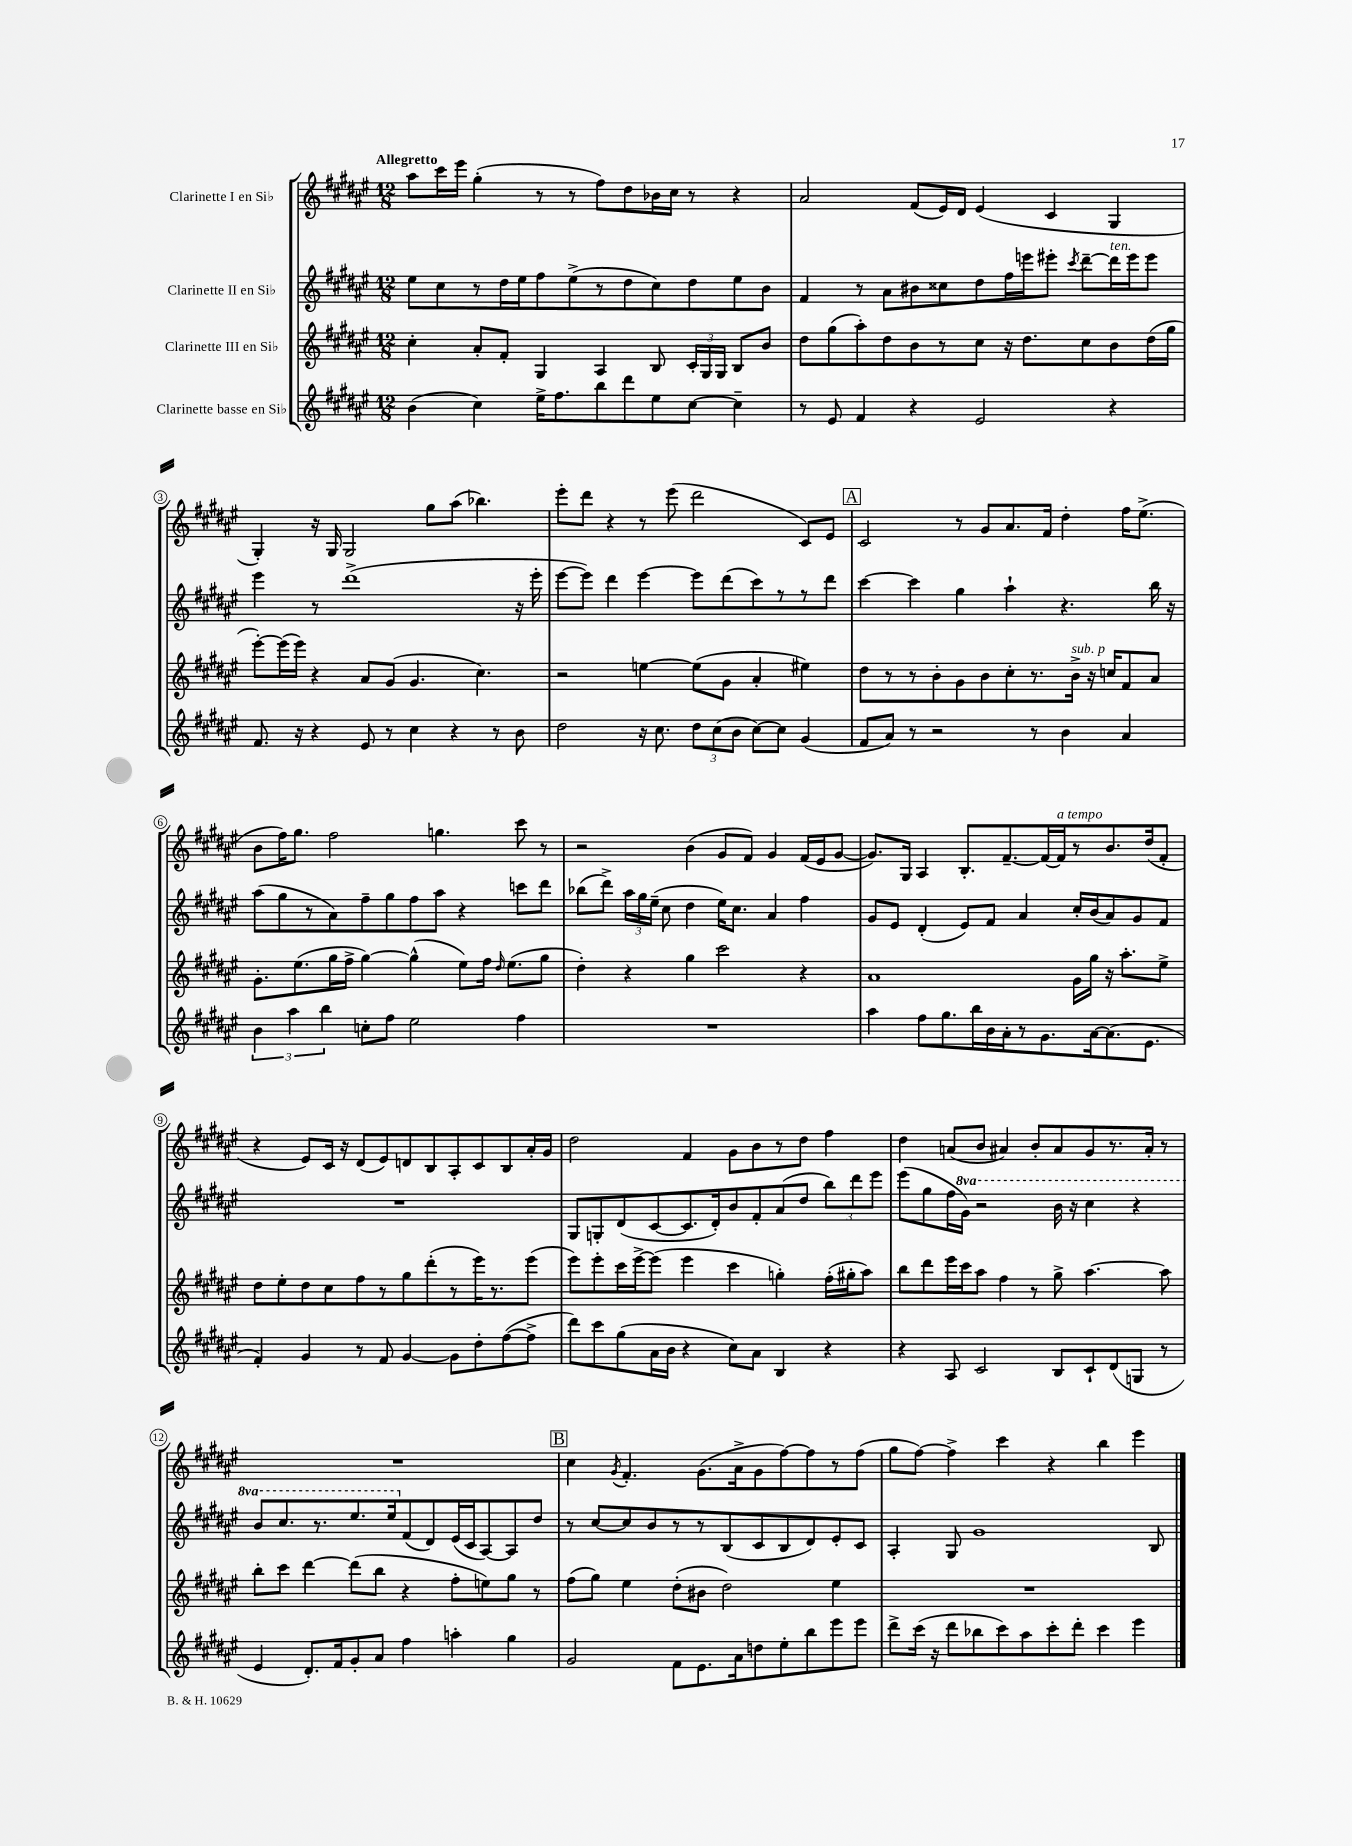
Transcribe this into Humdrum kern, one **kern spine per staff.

**kern	**kern	**kern	**kern
*part4	*part3	*part2	*part1
*staff4	*staff3	*staff2	*staff1
*I"Clarinette basse en Si♭	*I"Clarinette III en Si♭	*I"Clarinette II en Si♭	*I"Clarinette I en Si♭
*clefG2	*clefG2	*clefG2	*clefG2
*k[f#c#g#d#a#e#]	*k[f#c#g#d#a#e#]	*k[f#c#g#d#a#e#]	*k[f#c#g#d#a#e#]
*M12/8	*M12/8	*M12/8	*M12/8
=1	=1	=1	=1
!	!	!	!LO:TX:a:B:t=Allegretto
(4b\	4cc#'\	8ee#\L	8aa#\L
.	.	8cc#\	16ccc#\L
.	.	.	16eee#\JJ
4cc#\)	8a#'/L	8r	(4gg#'\
.	8f#'/J	16dd#\L	.
.	.	16ee#\J	.
16ee#^\KL	4G#/	8ff#\	8r
8.ff#\	.	.	.
.	.	(8ee#^\	8r
8bb\	4A#/	8r	8ff#\L)
8ddd#\	.	8dd#\	8dd#\
8ee#\	8B/	8cc#\)	16b-X\L
.	.	.	16cc#\JJ
[8cc#\J	24c#'/LL	8dd#\	8r
.	24G#/	.	.
.	24G#/JJ	.	.
4cc#~\]	8B/L	8ee#\	4r
.	8b/J	8b\J	.
=2	=2	=2	=2
8r	8dd#\L	4f#/	2a#/
8e#/	(8gg#\	.	.
4f#/	8aa#'\)	8r	.
.	8dd#\	8a#\L	.
4r	8b\	8b#X\	(8f#/L
.	8r	8cc##X\	16e#/L)
.	.	.	16d#/JJ
2e#/	8cc#\J	8dd#\	(4e#/
.	16r	16ff#\L	.
.	8.dd#\L	16eeen\J	.
.	.	8eee#X'\J	4c#/
.	.	8qccc#/	.
.	8cc#\	[8ddd#~\L	.
!	!	!LO:TX:a:i:t=ten.	!
4r	8b\	16ddd#\L]	4G#/
.	.	16eee#\J	.
.	(16dd#\L	8eee#\J	.
.	16gg#\JJ	.	.
!!LO:LB:g=z
=3	=3	=3	=3
8.f#/	[8eee#'\L)	4eee#\	4G#'/)
.	(16eee#\L]	.	.
16r	16eee#\JJ)	.	.
4r	4r	8r	16r
.	.	.	16G#/
.	.	(1ddd#^	2G#/
8e#/	8a#/L	.	.
8r	(8g#/J	.	.
4cc#\	4.g#/	.	.
.	.	.	8gg#\L
4r	.	.	(8aa#\J
.	4.cc#\)	.	4.bb-X\)
8r	.	.	.
8b\	.	16r	.
.	.	16eee#'\	.
=4	=4	=4	=4
2dd#\	2r	[8eee#\L	8eee#'\L
.	.	8eee#\J])	8ddd#\J
.	.	4ddd#\	4r
16r	[4een\	[4eee#\	8r
8.cc#\	.	.	.
.	.	.	(8eee#\
12dd#\L	(8ee\L]	8eee#\L]	2ddd#\
(12cc#\	.	.	.
.	8g#\J	(8ddd#\	.
12b\J	.	.	.
[8cc#\L)	4a#'/	8ccc#\)	.
8cc#\J]	.	8r	.
(4g#/	4ee#X\)	8r	8c#/L)
.	.	8ddd#\J	8e#/J
!!LO:REH:place=s1:t=A
=5	=5	=5	=5
8f#/L	8dd#\L	[4ccc#\	2c#/
8a#/J)	8r	.	.
8r	8r	4ccc#\]	.
2r	8b'\	.	.
.	8g#\	4gg#\	8r
.	8b\	.	8g#/L
.	8cc#'\	4aa#`\	8.a#/
8r	8.r	.	.
.	.	.	16f#/Jk
4b\	.	4.r	4dd#'\
!	!LO:TX:a:i:t=sub. p	!	!
.	16b^\Jk	.	.
.	16r	.	.
.	16ccn/KL	.	.
4a#/	8f#/	.	16ff#\KL
.	.	.	(8.ee#^\J
.	8a#/J	16bb\	.
.	.	16r	.
!!LO:LB:g=z
=6	=6	=6	=6
6b\	8.g#'\L	(8aa#\L	8b\L
.	.	8gg#\	16ff#\K)
6aa#\	.	.	.
.	(8.ee#\	.	8.gg#\J
.	.	8r	.
6bb\	.	.	.
.	16gg#\L	8a#\)	2ff#\
.	16ff#^\JJ	.	.
8ccn'\L	[4gg#\)	8ff#~\	.
8ff#\J	.	8gg#\	.
2ee#\	(4gg#^^\]	8ff#\	.
.	.	8aa#\J	4.ggn\
.	8ee#\L)	4r	.
.	16ff#\Jk	.	.
.	16qqdd#/	.	.
.	(8.ee#\L	.	.
4ff#\	.	8cccn\L	8ccc#\
.	8gg#\J	8ddd#\J	8r
=7	=7	=7	=7
1.r	4dd#'\)	(8bb-X\L	2r
.	.	8ddd#^\J)	.
.	4r	24aa#\LL	.
.	.	24gg#\	.
.	.	(24ee#~\JJ	.
.	.	8cc#\	.
.	4gg#\	4dd#\	(4b\
.	2ccc#\	16ee#\KL)	8g#/L
.	.	8.cc#\J	.
.	.	.	8f#/J)
.	.	4a#/	4g#/
.	4r	4ff#\	(16f#/LL
.	.	.	16e#/J
.	.	.	[8g#/J
=8	=8	=8	=8
4aa#\	1a#	8g#/L	8.g#/L])
.	.	8e#/J	.
.	.	.	16G#/Jk
8ff#\L	.	(4d#'/	4A#/
8.gg#\	.	.	.
.	.	8e#/L)	8.B'/L
16bb\L	.	.	.
16b\	.	8f#/J	.
16a#'\J	.	.	[8.f#~/
8r	.	4a#/	.
8.g#\	.	.	16f#/L_
!	!	!	!LO:TX:a:i:t=a tempo
.	.	.	16f#/J]
.	16g#\LL	16cc#'/LL	8r
[16a#\k	16gg#\JJ	(16b/J	.
(8.a#\]	16r	8a#/)	8.b/
.	8.aa#'\L	.	.
.	.	8g#/	.
8.e#\J	.	.	(16dd#/k
.	8ee#^\J	8f#/J	8f#'/J
!!LO:LB:g=z
=9	=9	=9	=9
4f#'/)	8dd#\L	1.r	4r
.	8ee#'\	.	.
4g#/	8dd#\	.	8e#/L)
.	8cc#\	.	16c#/Jk
.	.	.	16r
8r	8ff#\	.	(8d#/L
8f#/	8r	.	8e#/)
[4g#/	8gg#\	.	8dn/
.	(8ddd#'\	.	8B/
8g#\L]	8r	.	8A#'/
8dd#'\	16eee#\K)	.	8c#/
.	8.r	.	.
([8ff#\	.	.	8B/
8ff#^\J]	(8eee#\J	.	16a#'/L
.	.	.	16g#/JJ
=10	=10	=10	=10
8ddd#\L)	8eee#\L)	8G#/L	2dd#\
8ccc#\	8eee#'\	8Gn'/	.
(8gg#\	16ccc#\L	(8d#/	.
.	[16eee#^\J	.	.
16a#\L	(8eee#\J]	[8c#/	.
16b\JJ	.	.	.
4r	4eee#\	8.c#/]	4f#/
.	.	16d#'/k)	.
8cc#\L)	4ccc#\	8b/	8g#\L
8a#\J	.	8f#'/	8b\
4B/	4ggn'\)	(8a#/	8r
.	.	8dd#/J	8dd#\J
4r	(16ff#'\LL	12bb\L)	4ff#\
.	16gg#X'\J	.	.
.	.	12ddd#\	.
.	8aa#\J)	.	.
.	.	12eee#\J	.
=11	=11	=11	=11
4r	8bb\L	(8eee#\L	4dd#\
.	8ddd#\	8gg#\	.
8A#/	16eee#\L	16ff#\L	(8an/L
*	*	*8va	*
.	16ccc#\J	16gg#\JJ)	.
2c#/	8aa#\J	2r	8b/J
.	4ff#\	.	4a#X/)
.	8r	.	8b'/L
8B/L	8gg#^\	16bb\	8a#/
.	.	16r	.
8c#`/	[4.aa#\	4ccc#\	8g#/
(8d#/	.	.	8.r
8Gn/J	.	4r	.
.	.	.	16a#'/Jk
8r	8aa#\]	.	8r
!!LO:LB:g=z
=12	=12	=12	=12
4e#/	8bb'\L	8bb/L	1.r
.	8ccc#\J	8.ccc#/	.
8.d#'/L)	[4ddd#\	.	.
.	.	8.r	.
16f#/k	.	.	.
8g#'/	(8ddd#\L]	8.eee#/	.
8a#/J	8bb\J	.	.
.	.	16eee#/k	.
*	*	*X8va	*
4ff#\	4r	(8f#/	.
.	.	8d#/)	.
4aan'\	8ff#'\L	(16e#/L	.
.	.	16c#/J	.
.	8een\)	[8A#/)	.
4gg#\	8gg#\J	8A#/]	.
.	8r	8dd#/J	.
!!LO:REH:place=s1:t=B
=13	=13	=13	=13
2g#/	(8ff#\L	8r	4cc#\
.	8gg#\J)	[8cc#/L	.
.	.	.	8qg#/
.	4ee#\	8cc#/]	4.f#'/
.	.	8b/	.
8f#\L	(8dd#'\L	8r	.
8.e#\	8b#X\J	8r	(8.g#\L
.	2dd#\)	(8B/	.
16a#\k	.	.	16a#^\k
8ddn\	.	8c#/	8g#\
8ee#'\	.	8B/	[8ff#\)
8bb\	.	8d#/)	8ff#\]
8eee#\	4ee#\	8e#'/	8r
8eee#\J	.	8c#/J	(8ff#\J
=14	=14	=14	=14
8ddd#^\L	1.r	4A#'/	8gg#\L
(16ccc#\Jk	.	.	[8ff#\J)
16r	.	.	.
8ddd#\L	.	8G#/	4ff#^\]
8bb-X\	.	1g#	.
8ccc#\)	.	.	4ccc#\
8aa#\	.	.	.
8ccc#'\	.	.	4r
8ddd#'\J	.	.	.
4ccc#\	.	.	4bb\
4eee#\	.	.	4eee#\
.	.	8B/	.
==	==	==	==
*-	*-	*-	*-
